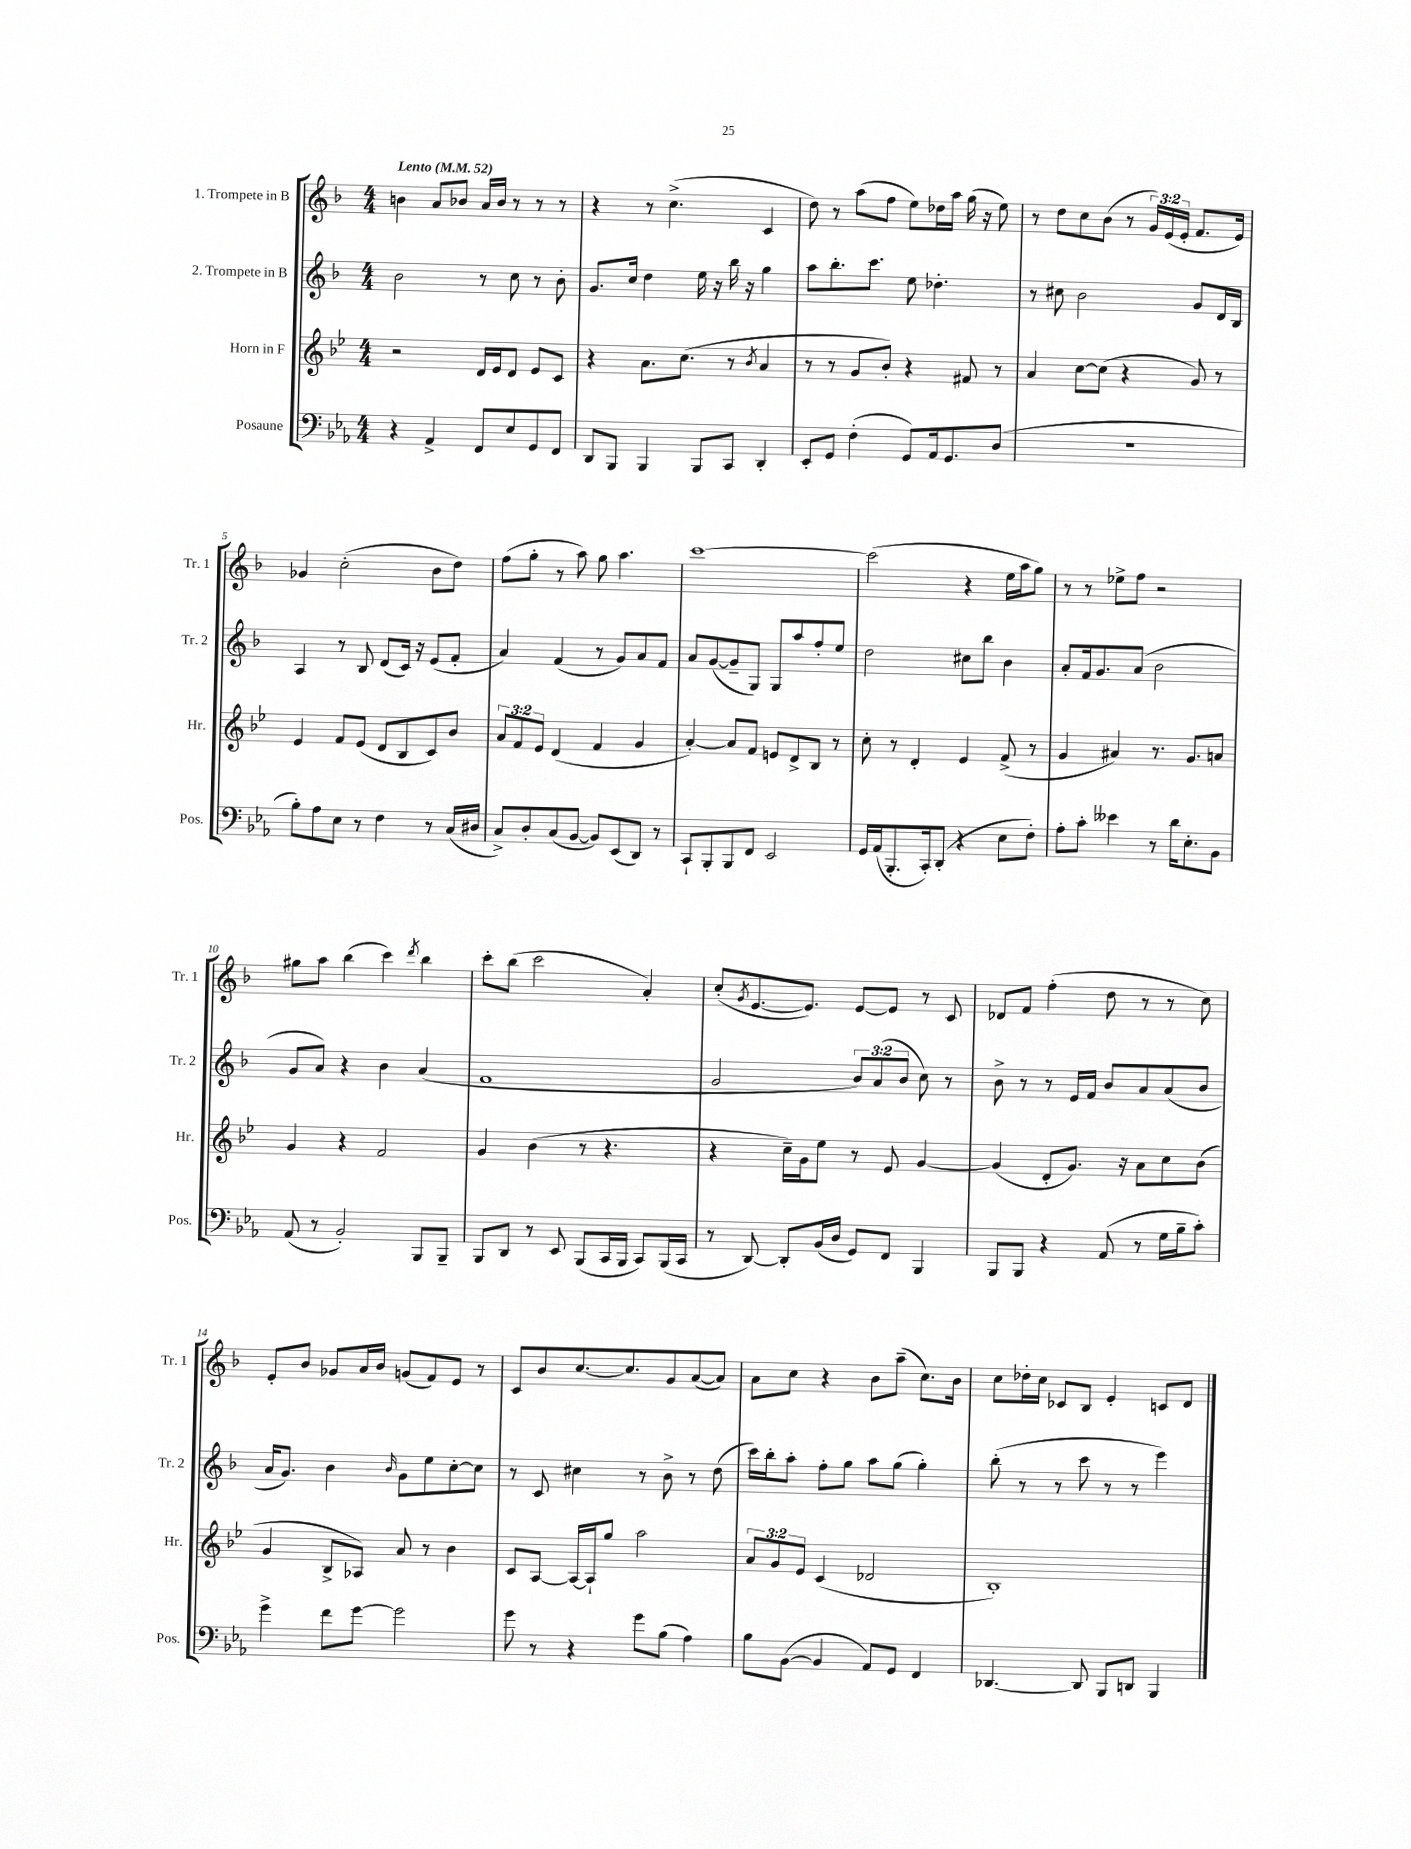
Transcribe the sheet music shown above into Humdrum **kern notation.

**kern	**kern	**kern	**kern
*staff4	*staff3	*staff2	*staff1
*clefF4	*clefG2	*clefG2	*clefG2
*k[b-e-a-]	*k[b-e-]	*k[b-]	*k[b-]
*M4/4	*M4/4	*M4/4	*M4/4
*MM52	*MM52	*MM52	*MM52
4r	2r	2b-	4b
4AA-^	.	.	8a
.	.	.	8b-
8FF	16d	8r	16a
.	16e-	.	16b-
8E-	8d	8cc	8r
8GG	8e-	8r	8r
8FF	8c	8b-'	8r
=	=	=	=
8DD	4r	8.g	4r
8BBB-	.	.	.
.	.	16cc	.
4BBB-	8.a	4dd	8r
.	.	.	(4.cc^
.	(8.cc	.	.
8BBB-	.	16ee	.
.	.	16r	.
8CC	8r	16bb-	.
.	.	16r	.
.	8qb-	.	.
4DD'	4a	4gg	4c
=	=	=	=
8EE-'	8r	8aa	8dd)
8GG	8r	8.bb-'	8r
(4F'	8g	.	(8aa
.	.	8.ccc	.
.	8b-')	.	8ff
8GG)	4r	8ee	8ee)
16AA-	.	4.dd-'	16dd-
8.GG	.	.	16aa
.	8f#	.	(16gg
.	.	.	16r
(8D	8r	.	8ee)
=	=	=	=
1r	4a	8r	8r
.	.	8cc#	8dd
.	[8cc	2b-	8cc
.	(8cc]	.	(8b-
.	4r	.	8r
.	.	.	24g)
.	.	.	(24e
.	.	.	24e'
.	8g)	8g	8.f
.	8r	16d	.
.	.	16B-	16e)
=	=	=	=
8B-')	4e-	4A	4g-
8A-	.	.	.
8E-	8f	8r	(2cc'
8r	(8e-	8B-	.
4F	8d	(8d	.
.	8B-	16c)	.
.	.	16r	.
8r	8c)	(8e	8b-
(16C	8b-	8f'	8dd)
16D#	.	.	.
=	=	=	=
8C^)	12a	4a)	(8ff
.	12f	.	.
8D'	.	.	8gg'
.	12e-	.	.
(8C	(4d	(4f	8r
[8BB-	.	.	8aa)
8BB-])	4f	8r	8gg
(8EE-	.	8g)	4.aa
8DD)	4g	8a	.
8r	.	8f	.
=	=	=	=
8CC`	[4a')	8a	[1ccc
8BBB-'	.	([8g	.
8BBB-	8a]	8g~]	.
8FF	8f	8G)	.
2EE-	8e	8G	.
.	8d^	8aa	.
.	8B-	8ff'	.
.	8r	8ee	.
=	=	=	=
16GG	8cc'	2dd	(2ccc]
(16AA-	.	.	.
8.BBB-'	8r	.	.
.	4d'	.	.
16CC')	.	.	.
(8DD'	.	.	.
4r	4e-	8cc#	4r
.	.	8bb-	.
8E-	(8f^	4b-	16ee
.	.	.	16aa
8F')	8r	.	8gg)
=	=	=	=
8A-'	4g	8a'	8r
8c'	.	16f	8r
.	.	8.g	.
4e--	4a#)	.	8ee-^
.	.	(8a	8ff
8r	8.r	2b-	2r
16d	.	.	.
8.E-'	8.g	.	.
8BB-	8a	.	.
=	=	=	=
(8AA-	4g	8g	8gg#
8r	.	8a)	8aa
2BB-')	4r	4r	(4bb-
.	2f	4b-	4ccc)
.	.	.	8qddd
8BBB-	.	(4a	4bb-
8BBB-~	.	.	.
=	=	=	=
8BBB-	4g	1f	8ccc'
8DD	.	.	(8bb-
8r	(4b-	.	2ccc
8EE-	.	.	.
(8BBB-	8r	.	.
16CC	4.r	.	.
16BBB-	.	.	.
8CC)	.	.	4a')
(16BBB-	.	.	.
16CC	.	.	.
=	=	=	=
8r	4r	2g	(8cc'
.	.	.	8qg
[8DD)	.	.	[8.e
8DD']	16cc~)	.	.
.	16g	.	8.e])
(16BB-	8ee-	.	.
16D	.	.	.
8GG)	8r	12b-)	[8e
.	.	(12a	.
8FF	8e-	.	8e]
.	.	12b-	.
4BBB-	[4g	8cc)	8r
.	.	8r	8c
=	=	=	=
8BBB-	(4g]	8b-^	8d-
8BBB-	.	8r	8f
4r	8d'	8r	(4ff'
.	8.g)	16e	.
.	.	16f	.
(8AA-	.	8b-	8dd
.	16r	.	.
8r	8a	8a	8r
16G	8cc	(8a	8r
16B-~	.	.	.
8c')	(8b-	8b-	8cc)
=	=	=	=
4g^	4g	16a	8e'
.	.	8.g)	.
.	.	.	8b-
8f	8B-^	4b-	8g-
[8g	8A-)	.	16a
.	.	.	16b-
.	.	16qqb-	.
2g]	8a	8g	(8g
.	8r	8ee	8f)
.	4b-	[8cc'	8e
.	.	8cc]	8r
=	=	=	=
8g	8c	8r	8c
8r	[8A	8c	8b-
4r	16A_	4cc#	[8.cc
.	16A`]	.	.
.	8gg	.	.
.	.	.	8.cc]
8g	2aa	8r	.
(8B-	.	8b-^	8g
4A-)	.	8r	([8a
.	.	(8dd	8a])
=	=	=	=
8B-	12a	16ccc)	8a
.	.	16bb-'	.
.	12g	.	.
([8BB-	.	8aa'	8cc
.	12e-	.	.
4BB-]	(4c	8ff'	4r
.	.	8gg	.
8AA-)	2d-	8aa	8b-
8GG	.	(8gg	(8aa~
4FF	.	4gg')	8.cc)
.	.	.	16b-
=	=	=	=
[4.DD-	1B-')	(8bb-'	8cc
.	.	8r	16dd-'
.	.	.	16cc
.	.	8r	8c-
8DD-]	.	8ccc	8B-
8BBB-	.	8r	4e'
8DD	.	8r	.
4BBB-	.	4eee)	8c
.	.	.	8d
==	==	==	==
*-	*-	*-	*-
